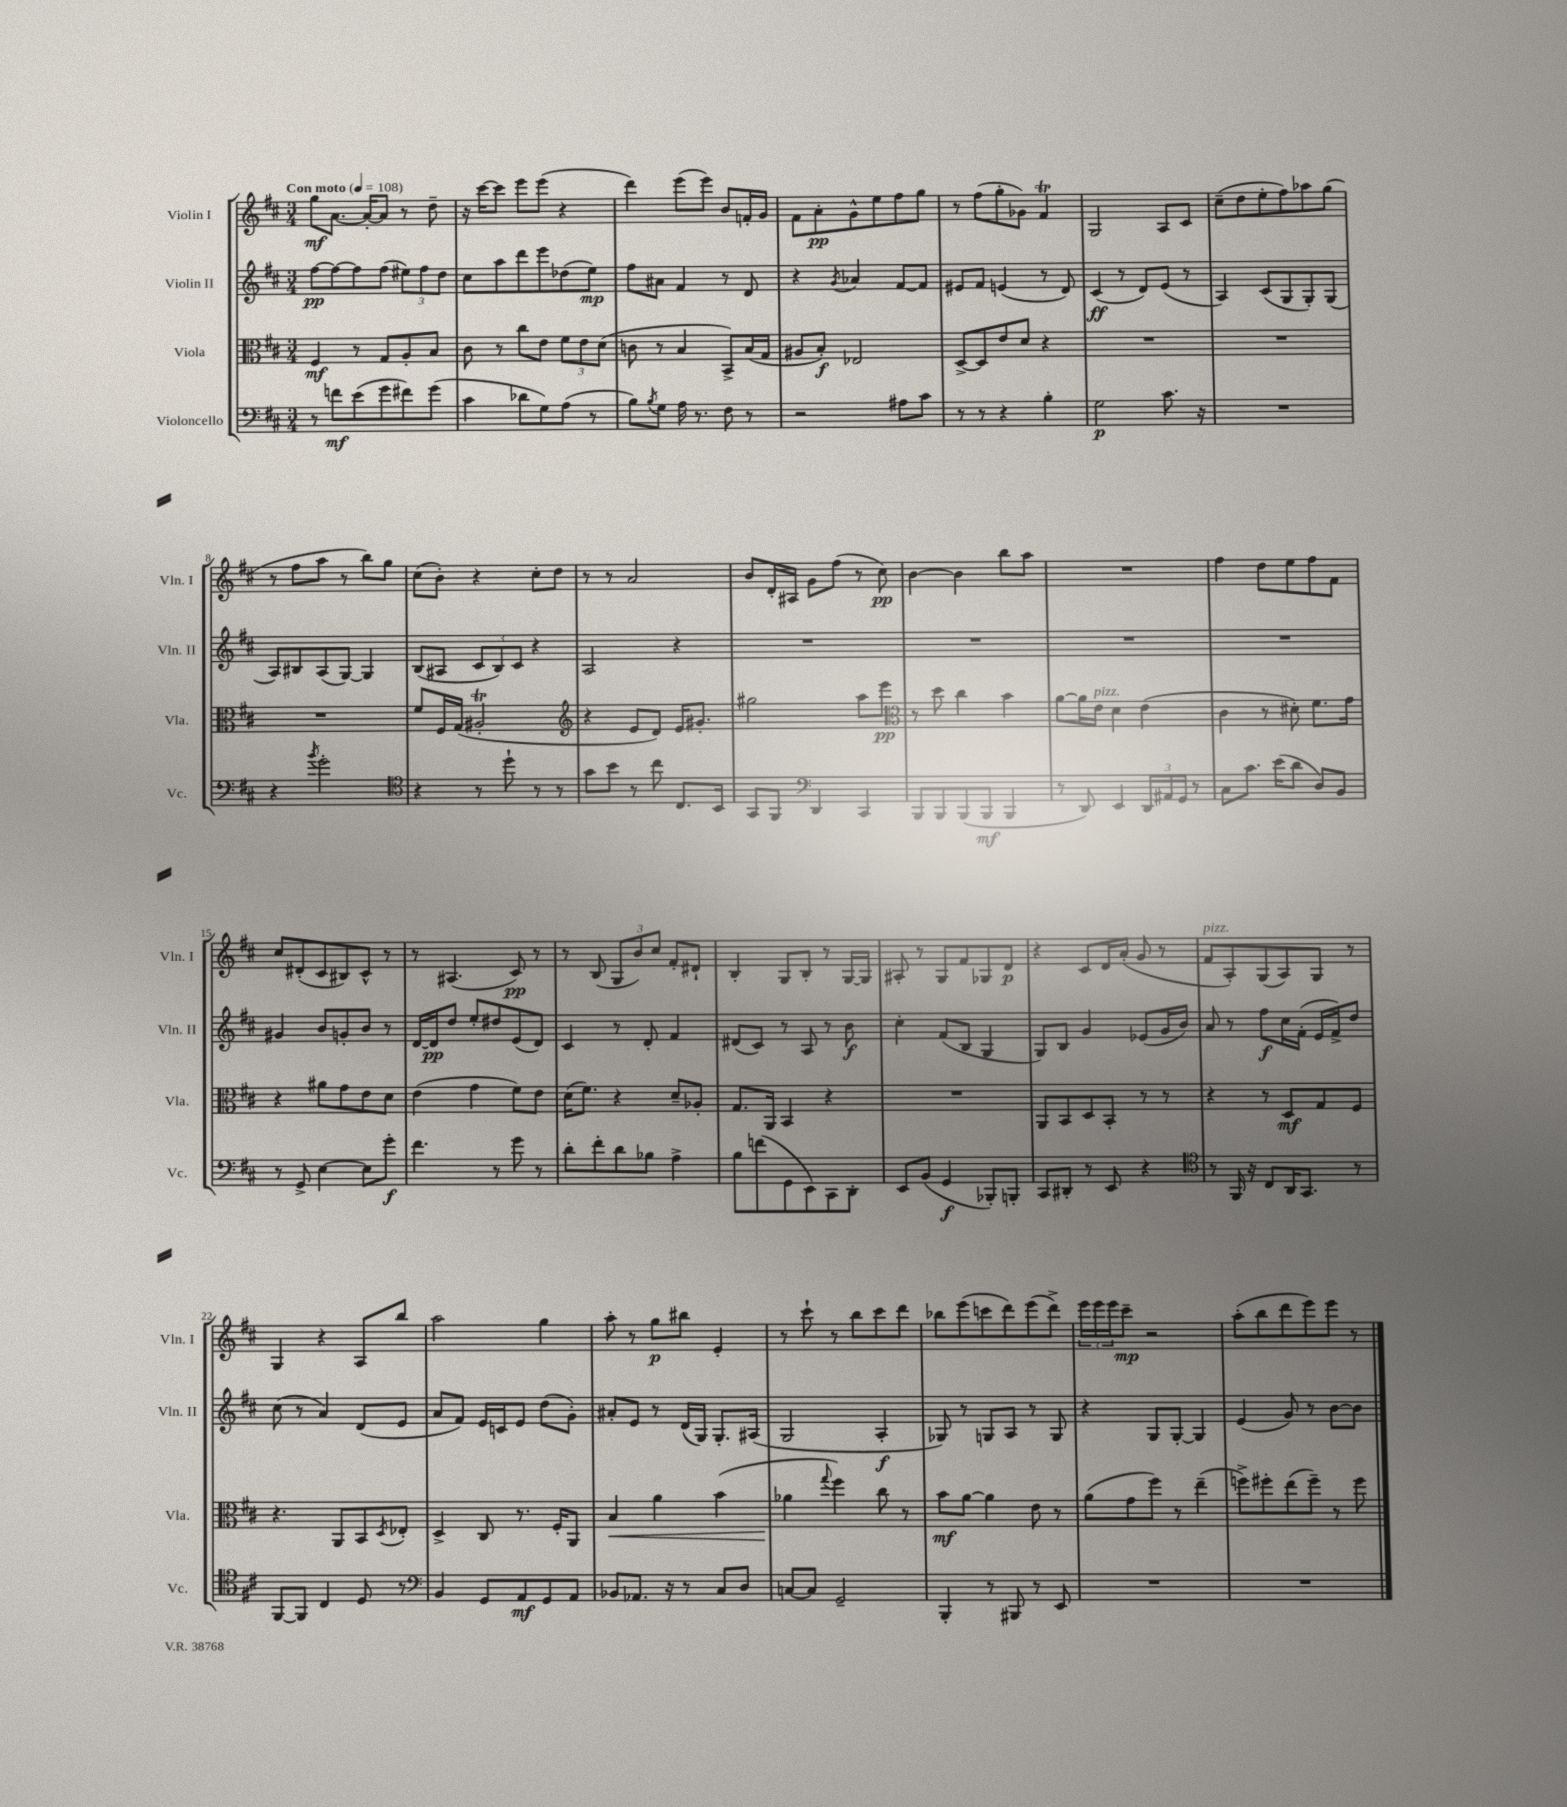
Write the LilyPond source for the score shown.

<<
\new StaffGroup <<
\new Staff = "s0" \with { instrumentName = "Violin I" shortInstrumentName = "Vln. I" } {
    \clef treble \key d \major \numericTimeSignature \time 3/4 \tempo "Con moto" 4 = 108
    g''8\mf a'8.~ a'16~-. a'8 r8 d''8-- |
    r16 cis'''16~ cis'''8 e'''8 e'''8( r4 |
    d'''4) e'''8( e'''8) b'8 f'16-. g'16 |
    fis'8 a'8-.\pp g'8-^ e''8 fis''8 g''8 |
    r8 fis''8( g''8-. ges'8) fis'4\trill |
    g2 a8 cis'8 |
    cis''8--( d''8 e''8-. fis''8) aes''8 g''8( |
    r8 fis''8 a''8 r8 b''8) g''8 |
    cis''8( b'8-.) r4 cis''8-. d''8 |
    r8 r8 a'2 |
    b'8 d'16-. ais16 g'8 fis''8( r8 cis''8\pp) |
    b'4~ b'4 b''8 a''8 |
    R2. |
    fis''4 d''8 e''8 fis''8 fis'8 |
    cis''8 dis'8-.( cis'8 bis8) cis'8-^ r8 |
    r8 ais4.( cis'8\pp) r8 |
    r8 b8( \tuplet 3/2 { g8 b'8) cis''8 } fis'8-. dis'8-! |
    b4-. g8 b8-. r8 g16~ g16 |
    ais8-. r8 g8 fis'8 ges8 d'8\p |
    r4 cis'8 d'16 a'16-.( g'8 r8 |
    fis'8^\markup { \italic "pizz." } a8-.) g8( a8) g8 r8 |
    g4 r4 a8 b''8 |
    a''2 g''4 |
    a''8-. r8 g''8\p bis''8 e'4-. |
    r8 cis'''8-! r8 b''8 cis'''8 d'''8 |
    bes''8 e'''8( c'''8 d'''8) e'''8( d'''8->) |
    \tuplet 3/2 { e'''16 e'''16 e'''16 } cis'''8--\mp r2 |
    a''8-.( b''8 d'''8 e'''8) e'''8 r8 \bar "|." |
}
\new Staff = "s1" \with { instrumentName = "Violin II" shortInstrumentName = "Vln. II" } {
    \clef treble \key d \major \numericTimeSignature \time 3/4
    fis''8~\pp fis''8~ fis''8 fis''8( \tuplet 3/2 { eis''8) fis''8 d''8 } |
    cis''8 a''8 d'''8 e'''8 des''8( e''8\mp) |
    fis''8 ais'8 fis'4 r8 d'8 |
    r4 \acciaccatura { g'8 } aes'4 fis'8~ fis'8 |
    eis'8 fis'8 e'4( r8 d'8) |
    cis'4\ff( r8 d'8) e'8( r8 |
    a4) cis'8( g8 g8-.) g8( |
    a8) bis8 a8( g8~) g4 |
    b8( ais8 \tuplet 3/2 { cis'8 b8) cis'8 } r4 |
    a2 r4 |
    R2. |
    R2. |
    R2. |
    R2. |
    gis'4 b'8 g'8-. b'8 r8 |
    d'16~ d'16\pp d''8 e''8-. dis''8 e'8( d'8) |
    cis'4 r8 d'8-. fis'4 |
    dis'8( cis'8) r8 a8 r8 b'8\f |
    cis''4-. fis'8( b8 g4 |
    g8) b8 g'4 ees'8( g'16 b'16) |
    a'8 r8 fis''8\f cis''16 fis'16-.( e'16 fis'16->) d''8 |
    cis''8( r8 a'4) d'8( e'8 |
    a'8 fis'8) e'16 c'16 e'8 d''8( g'8-.) |
    ais'8-. e'8 r8 d'16( g16) g8.-. ais16( |
    g2 a4-.\f |
    ges8) r8 g8 a8 r8 g8 |
    r4 g8 g8~-. g4 |
    e'4( g'8) r8 b'8~ b'8 \bar "|." |
}
\new Staff = "s2" \with { instrumentName = "Viola" shortInstrumentName = "Vla." } {
    \clef alto \key d \major \numericTimeSignature \time 3/4
    fis4\mf r8 g8 a8-. b8 |
    cis'8 r8 cis''8 e'8 \tuplet 3/2 { fis'8 e'8 d'8( } |
    c'8 r8 b4 b,8->) b16( g16 |
    ais8 b8-.\f) ees2 |
    d8~-> d8 e'8 d'8 r4 |
    R2. |
    R2. |
    R2. |
    fis'8 fis16 g16( ais2-.\trill |
    \clef treble r4 e'8 d'8) e'16 gis'8.-. |
    gis''2 a''8 e'''8\pp |
    \clef alto r8 d''8 cis''4 b'4 |
    a'8~ a'16 e'16^\markup { \italic "pizz." } d'4 e'4( |
    cis'4 r8 dis'8-.) fis'8. g'16 |
    r4 ais'8 g'8 e'8 d'8 |
    e'4( g'4 fis'8) e'8 |
    d'16( fis'8.) r4 d'8-- aes8-. |
    g8. a,16 b,4 r4 |
    R2. |
    a,8 b,8 d8 b,8-. r8 r8 |
    r4 r8 d8\mf g8 fis8 |
    r4. a,8 b,8 \acciaccatura { d8 } ees8-. |
    d4-> cis8 r8. fis16-. a,8 |
    b4\< a'4 b'4( |
    aes'4\! \appoggiatura { g''8 } fis''4) cis''8 r8 |
    b'8\mf a'8~ a'4 e'8 r8 |
    a'8( g'8 fis''8) r8 e''4--( |
    f''8->) fis''8-. e''8( fis''8--) r8 fis''8 \bar "|." |
}
\new Staff = "s3" \with { instrumentName = "Violoncello" shortInstrumentName = "Vc." } {
    \clef bass \key d \major \numericTimeSignature \time 3/4
    r8 f'8\mf e'8( g'8 fis'8) g'8( |
    cis'4 des'8 g8) a8( r8 |
    b8) \acciaccatura { b8 } g8 a16 r8. fis8 r8 |
    r2 ais8 cis'8 |
    r8 r8 r4 b4-. |
    g2\p cis'8. r16 |
    R2. |
    r4 \acciaccatura { b'8 } g'2-. |
    \clef tenor r4 r8 d''8-! r8 r8 |
    g'8 b'8 r8 cis''8 cis8. b,16 |
    g,8 fis,8 \clef bass d,4 cis,4 |
    b,,8 b,,8 b,,8( b,,8\mf b,,4 |
    r8 d,8) e,4 \tuplet 3/2 { d,16 ais,16 g,16 } r8 |
    cis8 cis'8. e'16( d'8 d8) b,8 |
    r8 g,8-> e4~ e8 g'8-.\f |
    fis'4. r8 g'8 r8 |
    d'8-. fis'8-. d'8 bes8 a4-> |
    b8 f'8( g,8 e,8) cis,8 d,8-. |
    e,8 b,8( g,4\f bes,,8-.) b,,8-. |
    cis,8 dis,8-. r8 e,8 r4 |
    \clef tenor r8 fis,16 r16 cis8 a,16 g,8. r8 |
    fis,8~ fis,8 cis4 d8 r8 |
    \clef bass b,4 g,8 a,8\mf g,8 a,8 |
    bes,8 aes,8. r16 r8 cis8 d8 |
    c8~ c8 g,2-- |
    b,,4-. r8 bis,,8 r8 e,8 |
    R2. |
    R2. \bar "|." |
}
>>
>>
